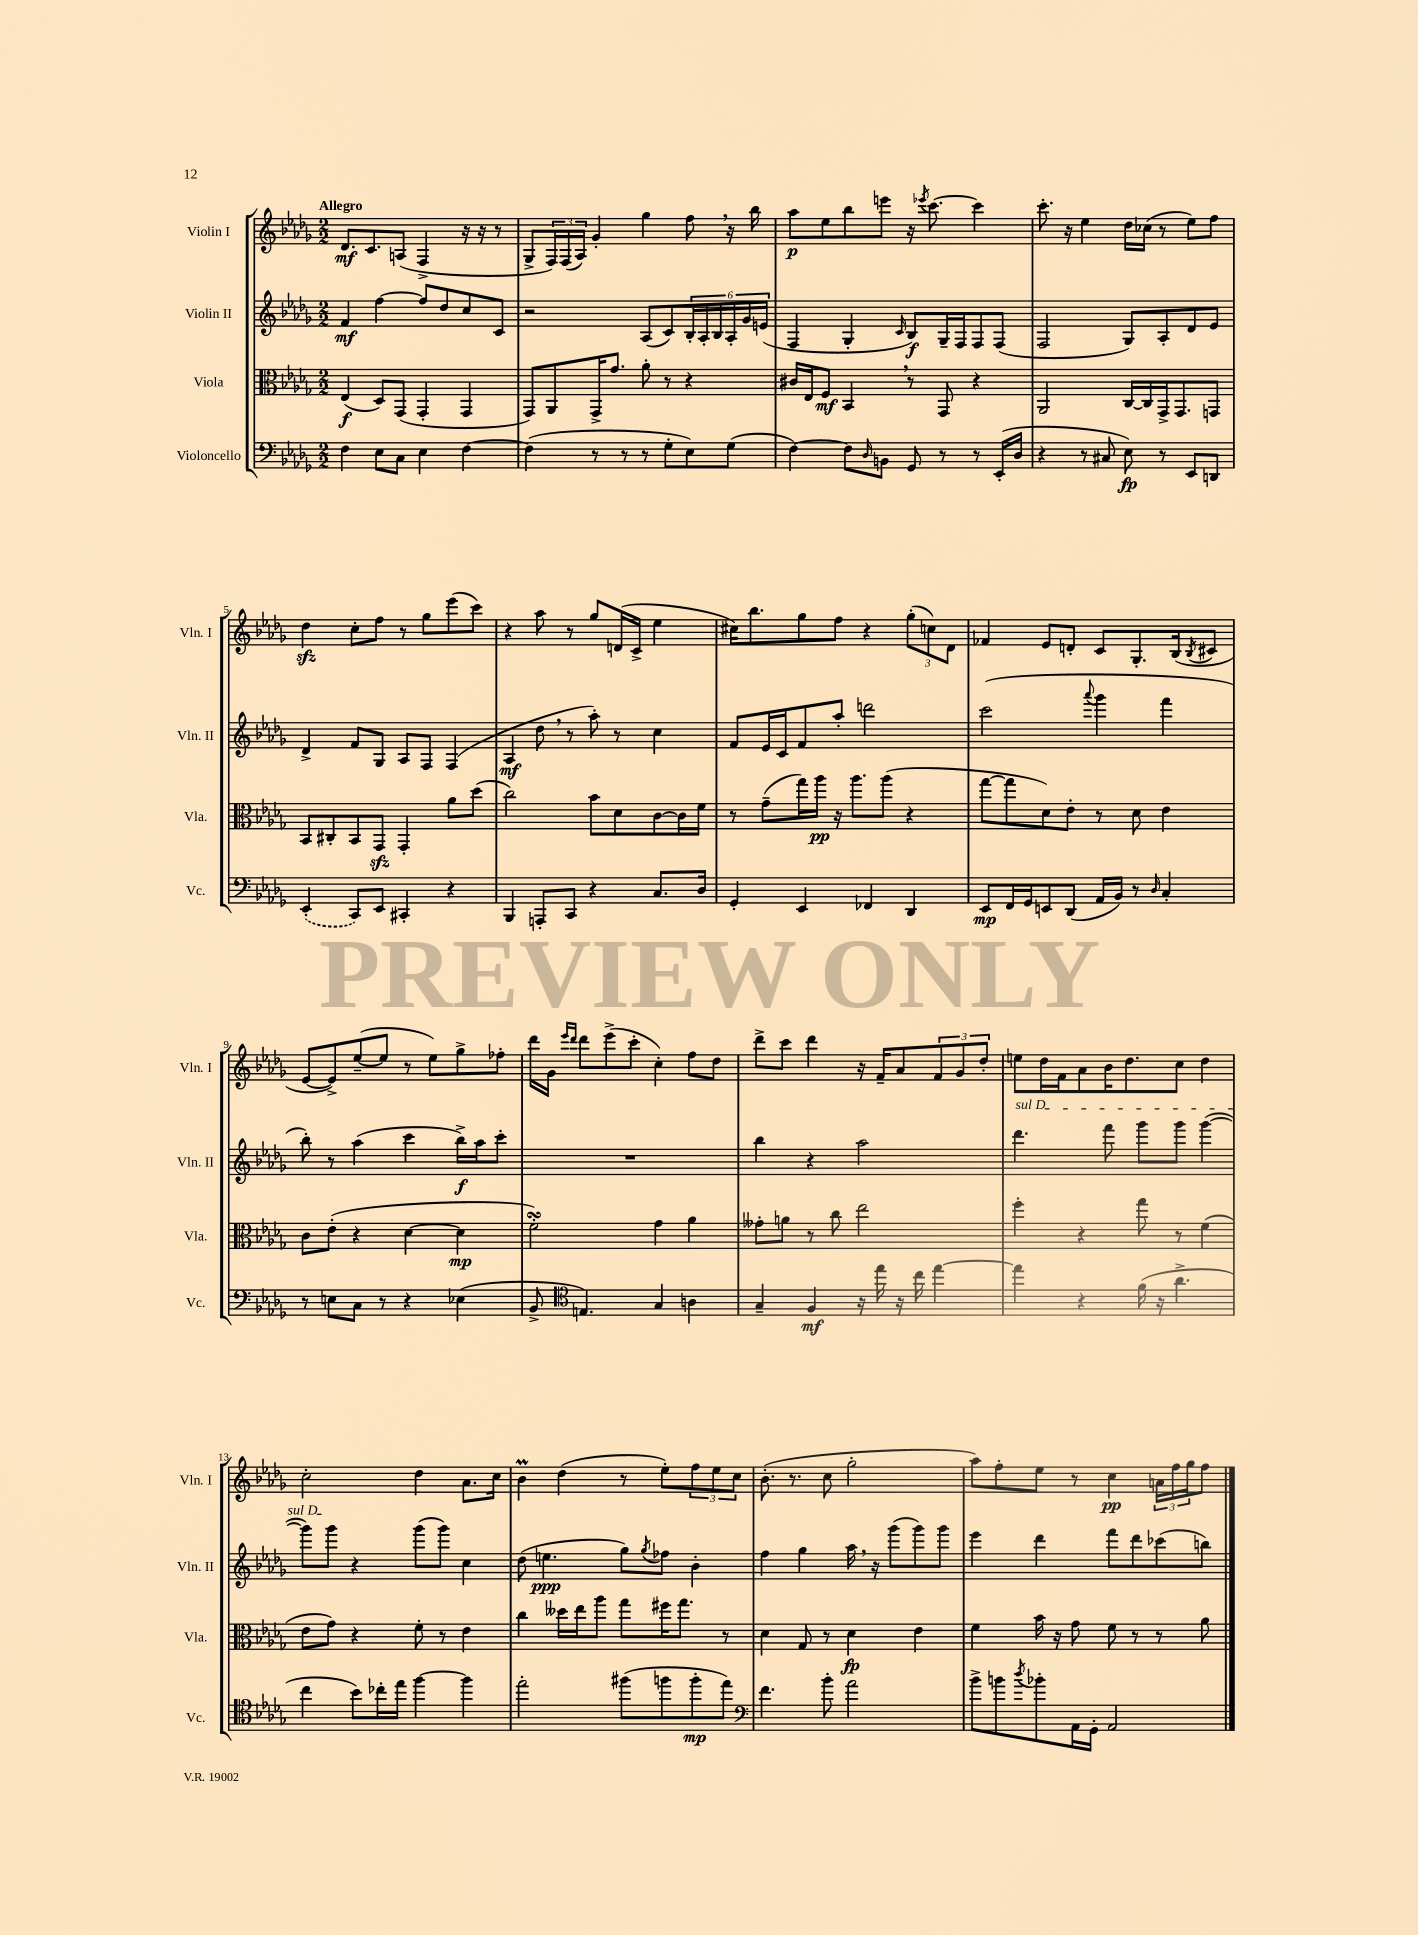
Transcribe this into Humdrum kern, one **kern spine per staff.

**kern	**dynam	**kern	**dynam	**kern	**dynam	**kern	**dynam
*part4	*part4	*part3	*part3	*part2	*part2	*part1	*part1
*staff4	*staff4	*staff3	*staff3	*staff2	*staff2	*staff1	*staff1
*I"Violoncello	*	*I"Viola	*	*I"Violin II	*	*I"Violin I	*
*I'Vc.	*	*I'Vla.	*	*I'Vln. II	*	*I'Vln. I	*
*clefF4	*	*clefC3	*	*clefG2	*	*clefG2	*
*k[b-e-a-d-g-]	*	*k[b-e-a-d-g-]	*	*k[b-e-a-d-g-]	*	*k[b-e-a-d-g-]	*
*M2/2	*	*M2/2	*	*M2/2	*	*M2/2	*
=1	=1	=1	=1	=1	=1	=1	=1
!	!	!	!	!	!	!LO:TX:a:B:t=Allegro	!
4F\	.	(4E-/	f	4f/	mf	8.d-/L	mf
.	.	.	.	.	.	8.c/	.
8E-\L	.	8D-/L)	.	[4ff\	.	.	.
8C\J	.	(8GG-/J	.	.	.	(8An/J	.
4E-\	.	4GG-'/	.	8ff/L]	.	4F^/	.
.	.	.	.	8dd-/	.	.	.
[4F\	.	4GG-/	.	8cc/	.	16r	.
.	.	.	.	.	.	16r	.
.	.	.	.	8c/J	.	8r	.
=2	=2	=2	=2	=2	=2	=2	=2
(4F\]	.	8GG-/L)	.	2r	.	8G-^/L	.
.	.	8AA-/	.	.	.	24F/L)	.
.	.	.	.	.	.	(24F/	.
.	.	.	.	.	.	24A-/JJ)	.
8r	.	16GG-^/K	.	.	.	4g-'/	.
.	.	8.g-/J	.	.	.	.	.
8r	.	.	.	.	.	.	.
8r	.	8a-'\	.	(8A-/L	.	4gg-\	.
8G-'\L	.	8r	.	8c/)	.	.	.
8E-\)	.	4r	.	24B-'/L	.	8ff,\	.
.	.	.	.	24A-'/	.	.	.
.	.	.	.	24B-/	.	.	.
(8G-\J	.	.	.	24A-'/	.	16r	.
.	.	.	.	24g-/	.	.	.
.	.	.	.	.	.	16bb-\	.
.	.	.	.	(24en/JJ	.	.	.
=3	=3	=3	=3	=3	=3	=3	=3
[4F\)	.	16c#X/LL	.	4F/	.	8aa-\L	p
.	.	16E-/J	.	.	.	.	.
.	.	8F/J	mf	.	.	8ee-\	.
8F\L]	.	4BB-,/	.	4G-'/	.	8bb-\	.
16qqD-/	.	.	.	.	.	.	.
8BBn\J	.	.	.	.	.	8eeen\J	.
.	.	.	.	16qqc/	.	.	.
8GG-/	.	8r	.	8B-/L)	f	16r	.
.	.	.	.	.	.	8qeee-X/	.
.	.	.	.	.	.	[8.ccc\	.
8r	.	8GG-/	.	16G-~/L	.	.	.
.	.	.	.	16F/J	.	.	.
8r	.	4r	.	8F/	.	4ccc\]	.
(16EE-'/LL	.	.	.	(8F/J	.	.	.
16D-/JJ	.	.	.	.	.	.	.
=4	=4	=4	=4	=4	=4	=4	=4
4r	.	2AA-/	.	2F/	.	8.ccc'\	.
.	.	.	.	.	.	16r	.
8r	.	.	.	.	.	4ee-\	.
8C#X/	.	.	.	.	.	.	.
8E-\)	fp	[16C/LL	.	8G-/L)	.	16dd-\LL	.
.	.	16C/]	.	.	.	(16cc-X\JJ	.
8r	.	16GG-^/J	.	8A-'/	.	8r	.
.	.	8.GG-/	.	.	.	.	.
8EE-/L	.	.	.	8d-/	.	8ee-\L)	.
8DDn/J	.	8GGn/J	.	8e-/J	.	8ff\J	.
!!LO:LB:g=z
=5	=5	=5	=5	=5	=5	=5	=5
(4EE-'/	.	8BB-/L	.	4d-^/	.	4dd-zz\	.
.	.	8C#X'/	.	.	.	.	.
8CC/L)	.	8BB-/	.	8f/L	.	8cc'\L	.
8EE-/J	.	8GG-zz/J	.	8G-/J	.	8ff\J	.
4CC#X'/	.	4GG-'/	.	8A-/L	.	8r	.
.	.	.	.	8F/J	.	8gg-\L	.
4r	.	8a-\L	.	(4F/	.	(8eee-\	.
.	.	(8dd-\J	.	.	.	8ccc\J)	.
=6	=6	=6	=6	=6	=6	=6	=6
4BBB-/	.	2cc\)	.	4A-/	mf	4r	.
8AAAn'/L	.	.	.	8dd-,\	.	8aa-\	.
8CC/J	.	.	.	8r	.	8r	.
4r	.	8b-\L	.	8aa-'\)	.	8gg-/L	.
.	.	8d-\	.	8r	.	(16dn/L	.
.	.	.	.	.	.	16c^/JJ	.
8.C/L	.	[8c\	.	4cc\	.	4ee-\	.
.	.	16c\L]	.	.	.	.	.
16D-/Jk	.	16f\JJ	.	.	.	.	.
=7	=7	=7	=7	=7	=7	=7	=7
4GG-'/	.	8r	.	8f/L	.	16cc#X\KL)	.
.	.	.	.	.	.	8.bb-\	.
.	.	(8g-~\L	.	16e-/L	.	.	.
.	.	.	.	16c/J	.	.	.
4EE-/	.	16gg-\L)	.	8f/	.	8gg-\	.
.	.	16aa-\JJ	pp	.	.	.	.
.	.	16r	.	8aa-'/J	.	8ff\J	.
.	.	8.aa-\L	.	.	.	.	.
4FF-X/	.	.	.	2dddn\	.	4r	.
.	.	(8aa-\J	.	.	.	.	.
4DD-/	.	4r	.	.	.	(12gg-'\L	.
.	.	.	.	.	.	12ccn\)	.
.	.	.	.	.	.	12d-\J	.
=8	=8	=8	=8	=8	=8	=8	=8
8EE-/L	mp	[8gg-\L	.	(2ccc\	.	4f-X/	.
16FF/L	.	8gg-\]	.	.	.	.	.
16GG-/J	.	.	.	.	.	.	.
8EEn/	.	8d-\)	.	.	.	8e-/L	.
(8DD-/J	.	8e-'\J	.	.	.	8dn'/J	.
.	.	.	.	8qqaaa-/	.	.	.
16AA-/LL	.	8r	.	4ggg-\	.	8c/L	.
16BB-/JJ)	.	.	.	.	.	.	.
8r	.	8d-\	.	.	.	8.G-'/	.
16qqD-/	.	.	.	.	.	.	.
4C'/	.	4e-\	.	4fff\	.	.	.
.	.	.	.	.	.	(16B-/k	.
.	.	.	.	.	.	8qB-/	.
.	.	.	.	.	.	8c#X/J	.
!!LO:LB:g=z
=9	=9	=9	=9	=9	=9	=9	=9
8r	.	8c\L	.	8bb-'\)	.	[8e-/L	.
8En\L	.	(8e-'\J	.	8r	.	8e-^/])	.
8C\J	.	4r	.	(4aa-\	.	([8ee-~/	.
8r	.	.	.	.	.	8ee-/J]	.
4r	.	[4d-\	.	4ccc\	.	8r	.
.	.	.	.	.	.	8ee-\L)	.
(4E-X\	.	4d-\]	mp	16bb-^\LL)	f	8gg-^\	.
.	.	.	.	16aa-\J	.	.	.
.	.	.	.	8ccc'\J	.	8ff-X'\J	.
=10	=10	=10	=10	=10	=10	=10	=10
8BB-^/	.	2fsSsS'\)	.	1r	.	16ddd-\LL	.
.	.	.	.	.	.	16g-\JJ	.
*clefC4	*	*	*	*	*	*	*
.	.	.	.	.	.	16qqeee-/LL	.
.	.	.	.	.	.	16qqddd-/JJ	.
4.En/)	.	.	.	.	.	8ddd-\L	.
.	.	.	.	.	.	(8eee-^\	.
.	.	.	.	.	.	8ccc'\J	.
4G-/	.	4g-\	.	.	.	4cc'\)	.
4An\	.	4a-\	.	.	.	8ff\L	.
.	.	.	.	.	.	8dd-\J	.
=11	=11	=11	=11	=11	=11	=11	=11
4G-~/	.	8g--X'\L	.	4bb-\	.	8ddd-^\L	.
.	.	8an\J	.	.	.	8ccc\J	.
4F/	mf	8r	.	4r	.	4ddd-\	.
.	.	8cc\	.	.	.	.	.
16r	.	2ee-\	.	2aa-\	.	16r	.
16ee-\	.	.	.	.	.	16f~/KL	.
16r	.	.	.	.	.	8a-/	.
16cc\	.	.	.	.	.	.	.
[4ee-\	.	.	.	.	.	12f/	.
.	.	.	.	.	.	12g-/	.
.	.	.	.	.	.	12dd-'/J	.
=12	=12	=12	=12	=12	=12	=12	=12
!	!	!	!	!LO:TX:a:i:t=sul D	!	!	!
4ee-\]	.	4ff'\	.	4.ddd-\	.	8een\L	.
.	.	.	.	.	.	16dd-\L	.
.	.	.	.	.	.	16f\J	.
4r	.	4r	.	.	.	8a-\	.
.	.	.	.	8fff\	.	16b-\K	.
.	.	.	.	.	.	8.dd-\	.
(16f\	.	8gg-\	.	8ggg-\L	.	.	.
16r	.	.	.	.	.	.	.
4.a-^\	.	8r	.	8ggg-\J	.	8cc\J	.
.	.	(4f\	.	([4ggg-\	.	4dd-\	.
!!LO:LB:g=z
=13	=13	=13	=13	=13	=13	=13	=13
4cc\	.	8e-\L	.	8ggg-\L])	.	2cc'\	.
.	.	8g-\J)	.	8ggg-\J	.	.	.
8b-\L)	.	4r	.	4r	.	.	.
16cc-X'\L	.	.	.	.	.	.	.
16ee-\JJ	.	.	.	.	.	.	.
[4ff\	.	8f'\	.	(8ggg-\L	.	4dd-\	.
.	.	8r	.	8ggg-\J)	.	.	.
4ff\]	.	4e-\	.	4cc\	.	8.a-\L	.
.	.	.	.	.	.	16cc\Jk	.
=14	=14	=14	=14	=14	=14	=14	=14
2ee-'\	.	4cc\	.	(8dd-\	.	4b-M\	.
.	.	.	.	4.een\	ppp	.	.
.	.	16dd--X\LL	.	.	.	(4dd-\	.
.	.	16ee-\J	.	.	.	.	.
.	.	8aa-\J	.	.	.	.	.
(8ff#X\L	.	8gg-\L	.	8gg-\L)	.	8r	.
.	.	.	.	8qgg-/	.	.	.
8ffn\	.	16ff#X\K	.	8ff-X\J	.	8ee-'\L)	.
.	.	8.gg-\J	.	.	.	.	.
8ff'\	mp	.	.	4b-'\	.	12ff\	.
.	.	.	.	.	.	12ee-\	.
8ee-\J)	.	8r	.	.	.	.	.
.	.	.	.	.	.	12cc\J	.
=15	=15	=15	=15	=15	=15	=15	=15
*clefF4	*	*	*	*	*	*	*
4.f\	.	4d-\	.	4ff\	.	(8.b-'\	.
.	.	.	.	.	.	8.r	.
.	.	8G-/	.	4gg-\	.	.	.
8b-'\	.	8r	.	.	.	8cc\	.
2a-\	.	4d-\	fp	16aa-,\	.	2gg-'\	.
.	.	.	.	16r	.	.	.
.	.	.	.	(8ggg-\L	.	.	.
.	.	4e-\	.	8ggg-\)	.	.	.
.	.	.	.	8ggg-\J	.	.	.
=16	=16	=16	=16	=16	=16	=16	=16
8b-^\L	.	4f\	.	4eee-\	.	8aa-\L)	.
8bn\	.	.	.	.	.	8ff'\	.
8qdd-/	.	.	.	.	.	.	.
8b-X'\	.	16b-\	.	4ddd-\	.	8ee-\J	.
.	.	16r	.	.	.	.	.
16AA-\L	.	8g-\	.	.	.	8r	.
16GG-'\JJ	.	.	.	.	.	.	.
2AA-/	.	8f\	.	8fff\L	.	4cc\	pp
.	.	8r	.	8ddd-\	.	.	.
.	.	8r	.	(8ccc-X\	.	24an\LL	.
.	.	.	.	.	.	24ff\	.
.	.	.	.	.	.	24gg-\J	.
.	.	8a-\	.	8bbn\J)	.	8ff\J	.
==	==	==	==	==	==	==	==
*-	*-	*-	*-	*-	*-	*-	*-
